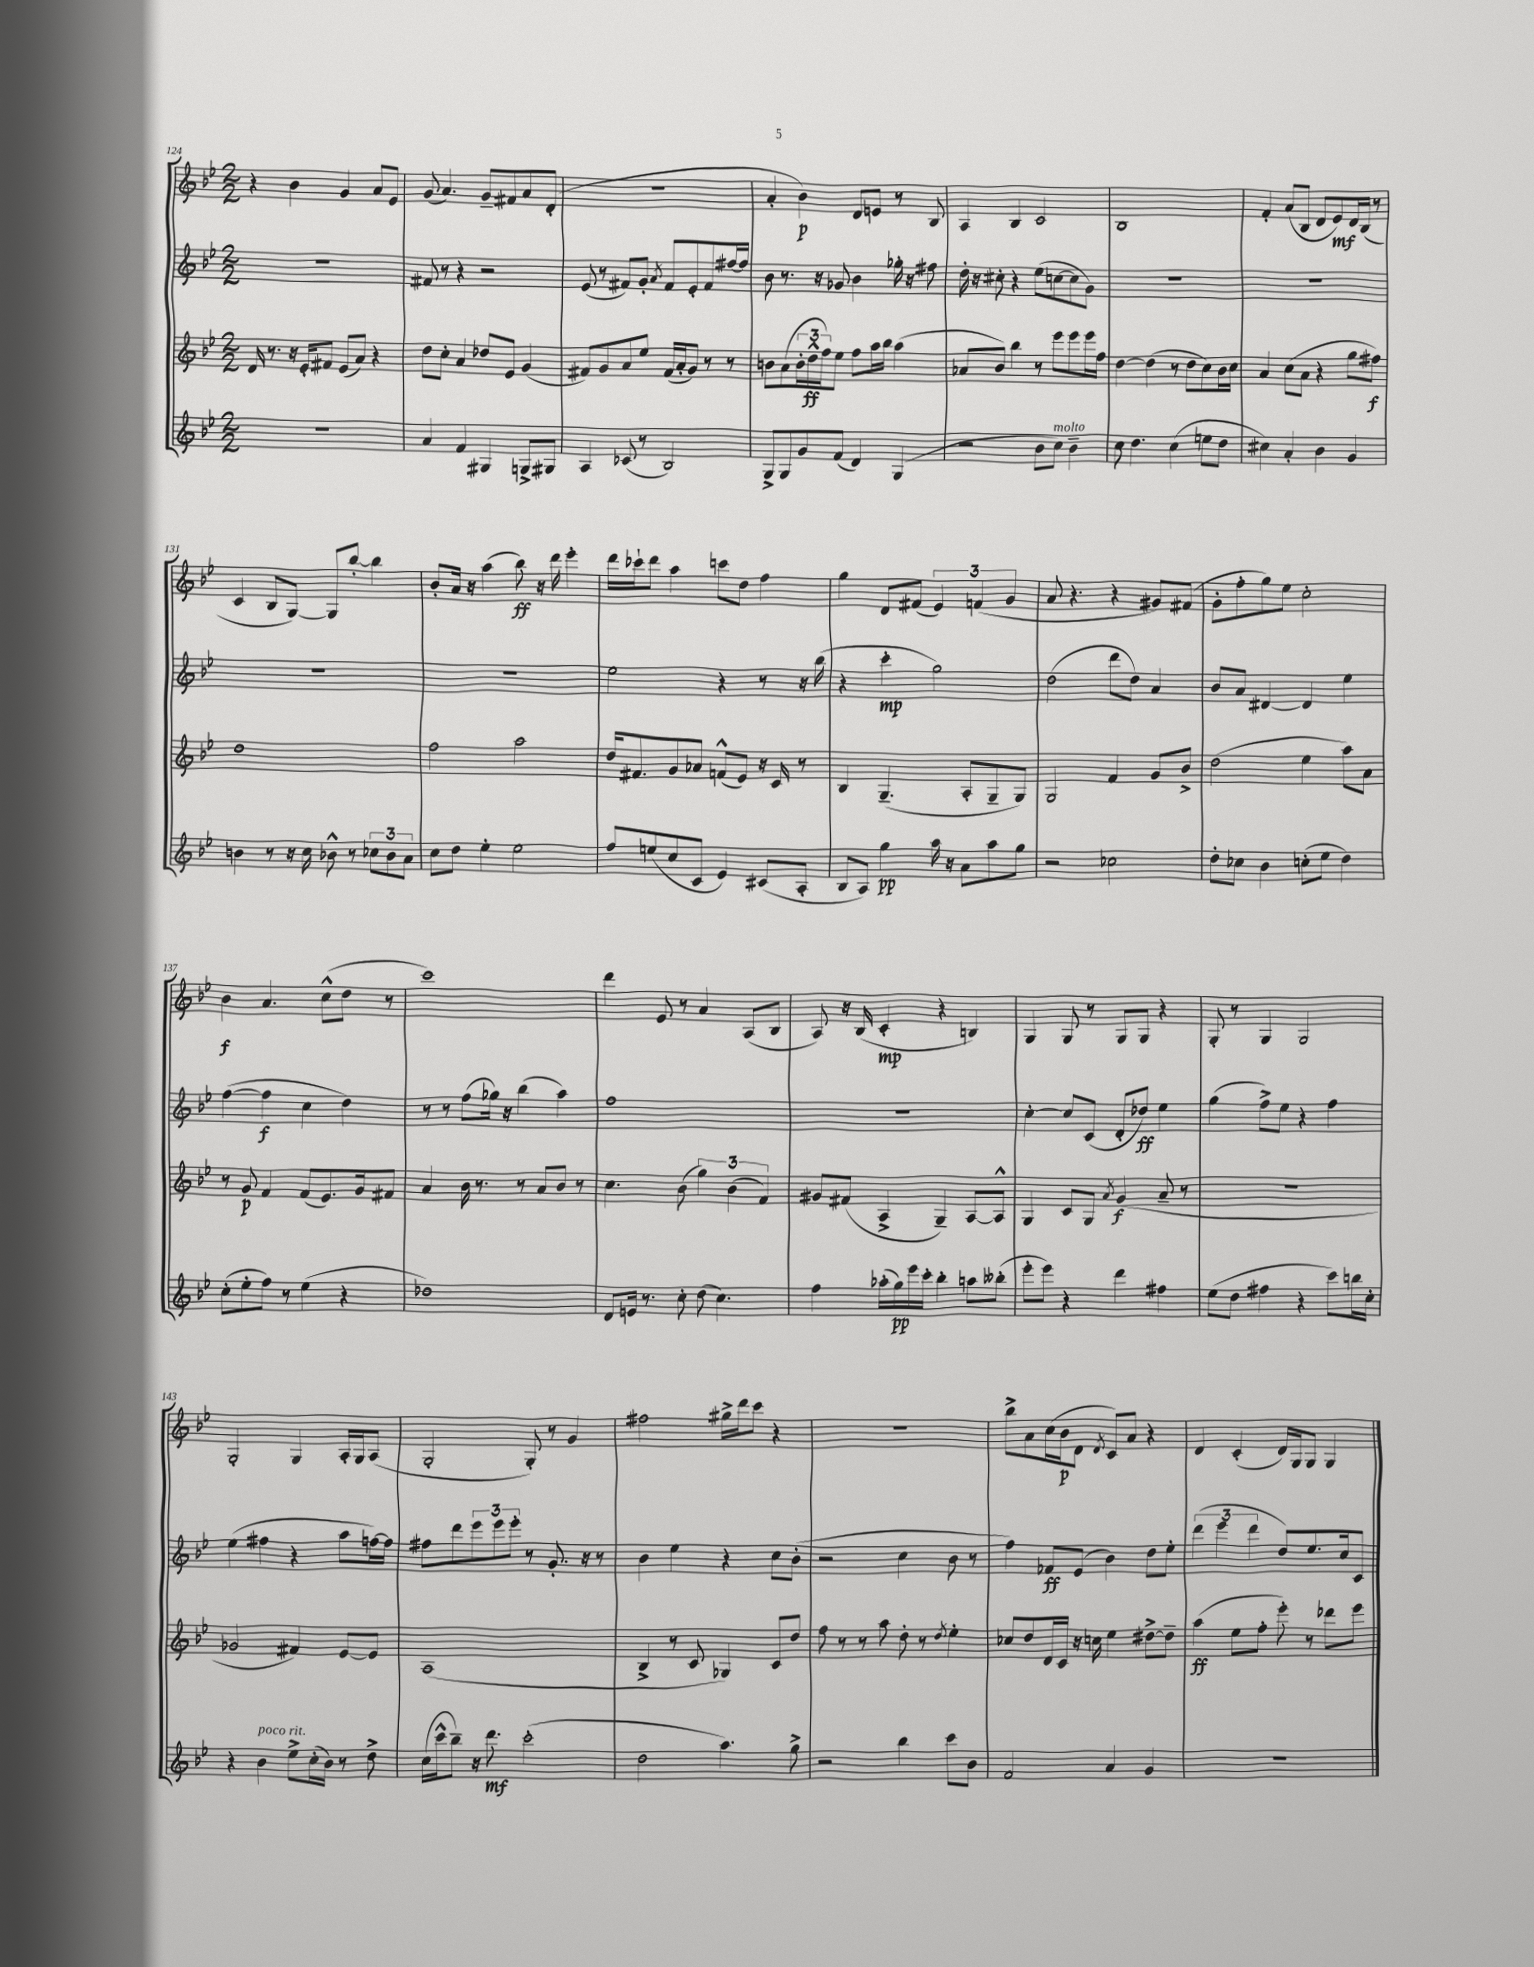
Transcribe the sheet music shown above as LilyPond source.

<<
\new StaffGroup <<
\new Staff = "s0" {
    \clef treble \key bes \major \numericTimeSignature \time 2/2
    r4 bes'4 g'4 a'8 ees'8 |
    g'8( a'4.) g'8-- fis'8 a'8 d'8-.( |
    R1 |
    a'4-. bes'4\p) d'8 e'8 r8 bes8 |
    a4 bes4 c'2 |
    bes1 |
    f'4-. a'8( bes8 d'8 ees'8\mf) d'16 bes16( r8 |
    c'4 bes8 g8~) g8 bes''8~-. bes''4 |
    bes'8-. a'16 r16 a''4( bes''8\ff) r16 d'''16 ees'''4-. |
    d'''16 ces'''16-! d'''8 a''4 c'''8 d''8 f''4 |
    g''4 d'8 fis'8( \tuplet 3/2 { ees'4) f'4( g'4 } |
    a'8 r4. r4 gis'8) fis'8( |
    g'8-. f''8-. g''8) ees''8 c''2-. |
    bes'4\f a'4. c''8-^( d''8 r8 |
    c'''1) |
    d'''4 ees'8 r8 a'4 a8( bes8 |
    a8) r16 bes16( c'4-.\mp r4 b4) |
    g4 g8 r8 g8 g8 r4 |
    g8-. r8 g4 g2 |
    g2-. g4 a16-. g16 a8( |
    g2-. g8-.) r8 g'4 |
    fis''2 gis''16-> d'''16 c'''8 r4 |
    R1 |
    bes''8-> a'8 c''16( bes'16\p d'8 \acciaccatura { d'8 } c'8) a'8 r4 |
    d'4 c'4-.( d'16) g16 g8 g4 \bar "|." |
}
\new Staff = "s1" {
    \clef treble \key bes \major \numericTimeSignature \time 2/2
    r1 |
    fis'8 r8 r4 r2 |
    ees'8( r8 fis'8) g'8-. \acciaccatura { a'8 } fis'8 ees'8-. fis'8 fis''16~ fis''16 |
    bes'8 r8. r16 ges'8 bes'4 ges''16-. r16 fis''8 |
    d''16-. r16 cis''8-. r4 ees''8( c''8~ c''8 g'8) |
    R1 |
    R1 |
    R1 |
    R1 |
    ees''2 r4 r8 r16 bes''16( |
    r4 c'''4-.\mp g''2) |
    d''2( d'''8 d''8) a'4 |
    bes'8 a'8 dis'4~ dis'4 ees''4 |
    f''4~( f''4\f c''4 d''4) |
    r8 r8 f''8( ges''16) r16 bes''4( a''4) |
    f''1 |
    R1 |
    c''4~-. c''8 c'8( d'8-. des''8\ff) ees''4 |
    g''4( f''8->) ees''8 r4 f''4 |
    ees''4( fis''4 r4 a''8 f''16~) f''16 |
    fis''8 d'''8 \tuplet 3/2 { ees'''8 ees'''8 ees'''8-. } r8 g'8.-. r16 r8 |
    bes'4 ees''4 r4 c''8 bes'8-.( |
    r2 c''4 bes'8 r8 |
    f''4) fes'8\ff ees'8( bes'4) d''8 ees''8-. |
    \tuplet 3/2 { d'''4( ees'''4 d'''4 } d''8) ees''8. c''16 c'8 \bar "|." |
}
\new Staff = "s2" {
    \clef treble \key bes \major \numericTimeSignature \time 2/2
    d'16 r8. r16 ees'16-. fis'8 ees'8( a'8) r4 |
    d''8 c''8-. a'4 des''8 ees'8 g'4( |
    fis'8) g'8 a'8 ees''8 fis'16( a'16-. g'8) r8 r8 |
    b'8 a'8( \tuplet 3/2 { b'16-. d''16-^\ff f''16) } ees''8 f''8 a''16 bes''16 a''4( |
    aes'8 bes'8) bes''4 r8 ees'''8 ees'''8 ees'''16 f''16 |
    d''4~ d''4( r8 d''8 c''8) bes'16 c''16 |
    a'4 c''8( a'8 r4 g''8 fis''8\f) |
    d''1 |
    f''2 a''2 |
    d''16 fis'8. g'8 aes'8 f'8-^( ees'8) r16 c'16 r8 |
    bes4 g4.--( a8-. g8-- g8) |
    g2 f'4 g'8 bes'8-> |
    d''2( ees''4 a''8) a'8 |
    r8 g'8\p f'4 f'8( ees'8.) g'16 fis'8 |
    a'4 bes'16 r8. r8 a'8 bes'8 r8 |
    c''4. bes'8( \tuplet 3/2 { g''4) bes'4( f'4) } |
    gis'8 fis'8( a4-> g4--) a8~ a8-^ |
    g4 c'8 g8 \acciaccatura { a'8 } g'4\f( a'8-- r8 |
    r1 |
    ges'2 fis'4) ees'8~ ees'8 |
    a1( |
    bes4-> r8 c'8 ges4) c'8 d''8 |
    f''8 r8 r8 a''8 d''8-. r8 \acciaccatura { d''8 } ees''4-. |
    ces''8 d''8 d'16 c'16 r16 c''16 ees''4 dis''8~-> dis''8-- |
    a''4\ff( ees''8 f''8-. ees'''8-.) r8 des'''8 ees'''8 \bar "|." |
}
\new Staff = "s3" {
    \clef treble \key bes \major \numericTimeSignature \time 2/2
    R1 |
    a'4 f'4 gis4 g8-> gis8 |
    a4 ces'8( r8 bes2) |
    g8-> g8 g'8 f'8( d'4) g4( |
    r2 bes'8 c''8^\markup { \italic "molto" }) bes'4-- |
    c''8 d''4. c''4( e''8 d''8 |
    cis''4) a'4-. bes'4 g'4 |
    b'4 r8 r16 c''16 bes'8-^ r8 \tuplet 3/2 { ces''8 bes'8 a'8 } |
    c''8 d''8 ees''4-. ees''2 |
    f''8 e''8( c''8 c'8 ees'4) cis'8( a8-. |
    bes8 a8) g''4\pp a''16 r16 a'8 a''8 g''8 |
    r2 ces''2 |
    d''8-. ces''8 bes'4 c''8-.( ees''8 d''4) |
    c''8-.( ees''8-. f''8) r8 ees''4( r4 |
    des''1) |
    d'8 e'16 r8. c''8-. d''8( c''4.) |
    f''4 aes''16-.( g''16\pp) ees'''16 c'''16-. bes''4-. a''8 beses''8-.( |
    ees'''8-. ees'''8) r4 d'''4 fis''4 |
    ees''8( d''8 fis''4 r4 c'''8) b''16 c''16-. |
    r4 bes'4^\markup { \italic "poco rit." } ees''8-> c''16-.( bes'16) r8 d''8-> |
    c''16( c'''16-^ bes''8--) r16 d'''8.\mf c'''2-.( |
    d''2 a''4.) g''8-> |
    r2 bes''4 c'''8 bes'8 |
    f'2 a'4 g'4 |
    R1 \bar "|." |
}
>>
>>
\layout { \context { \Score currentBarNumber = #124 } }
